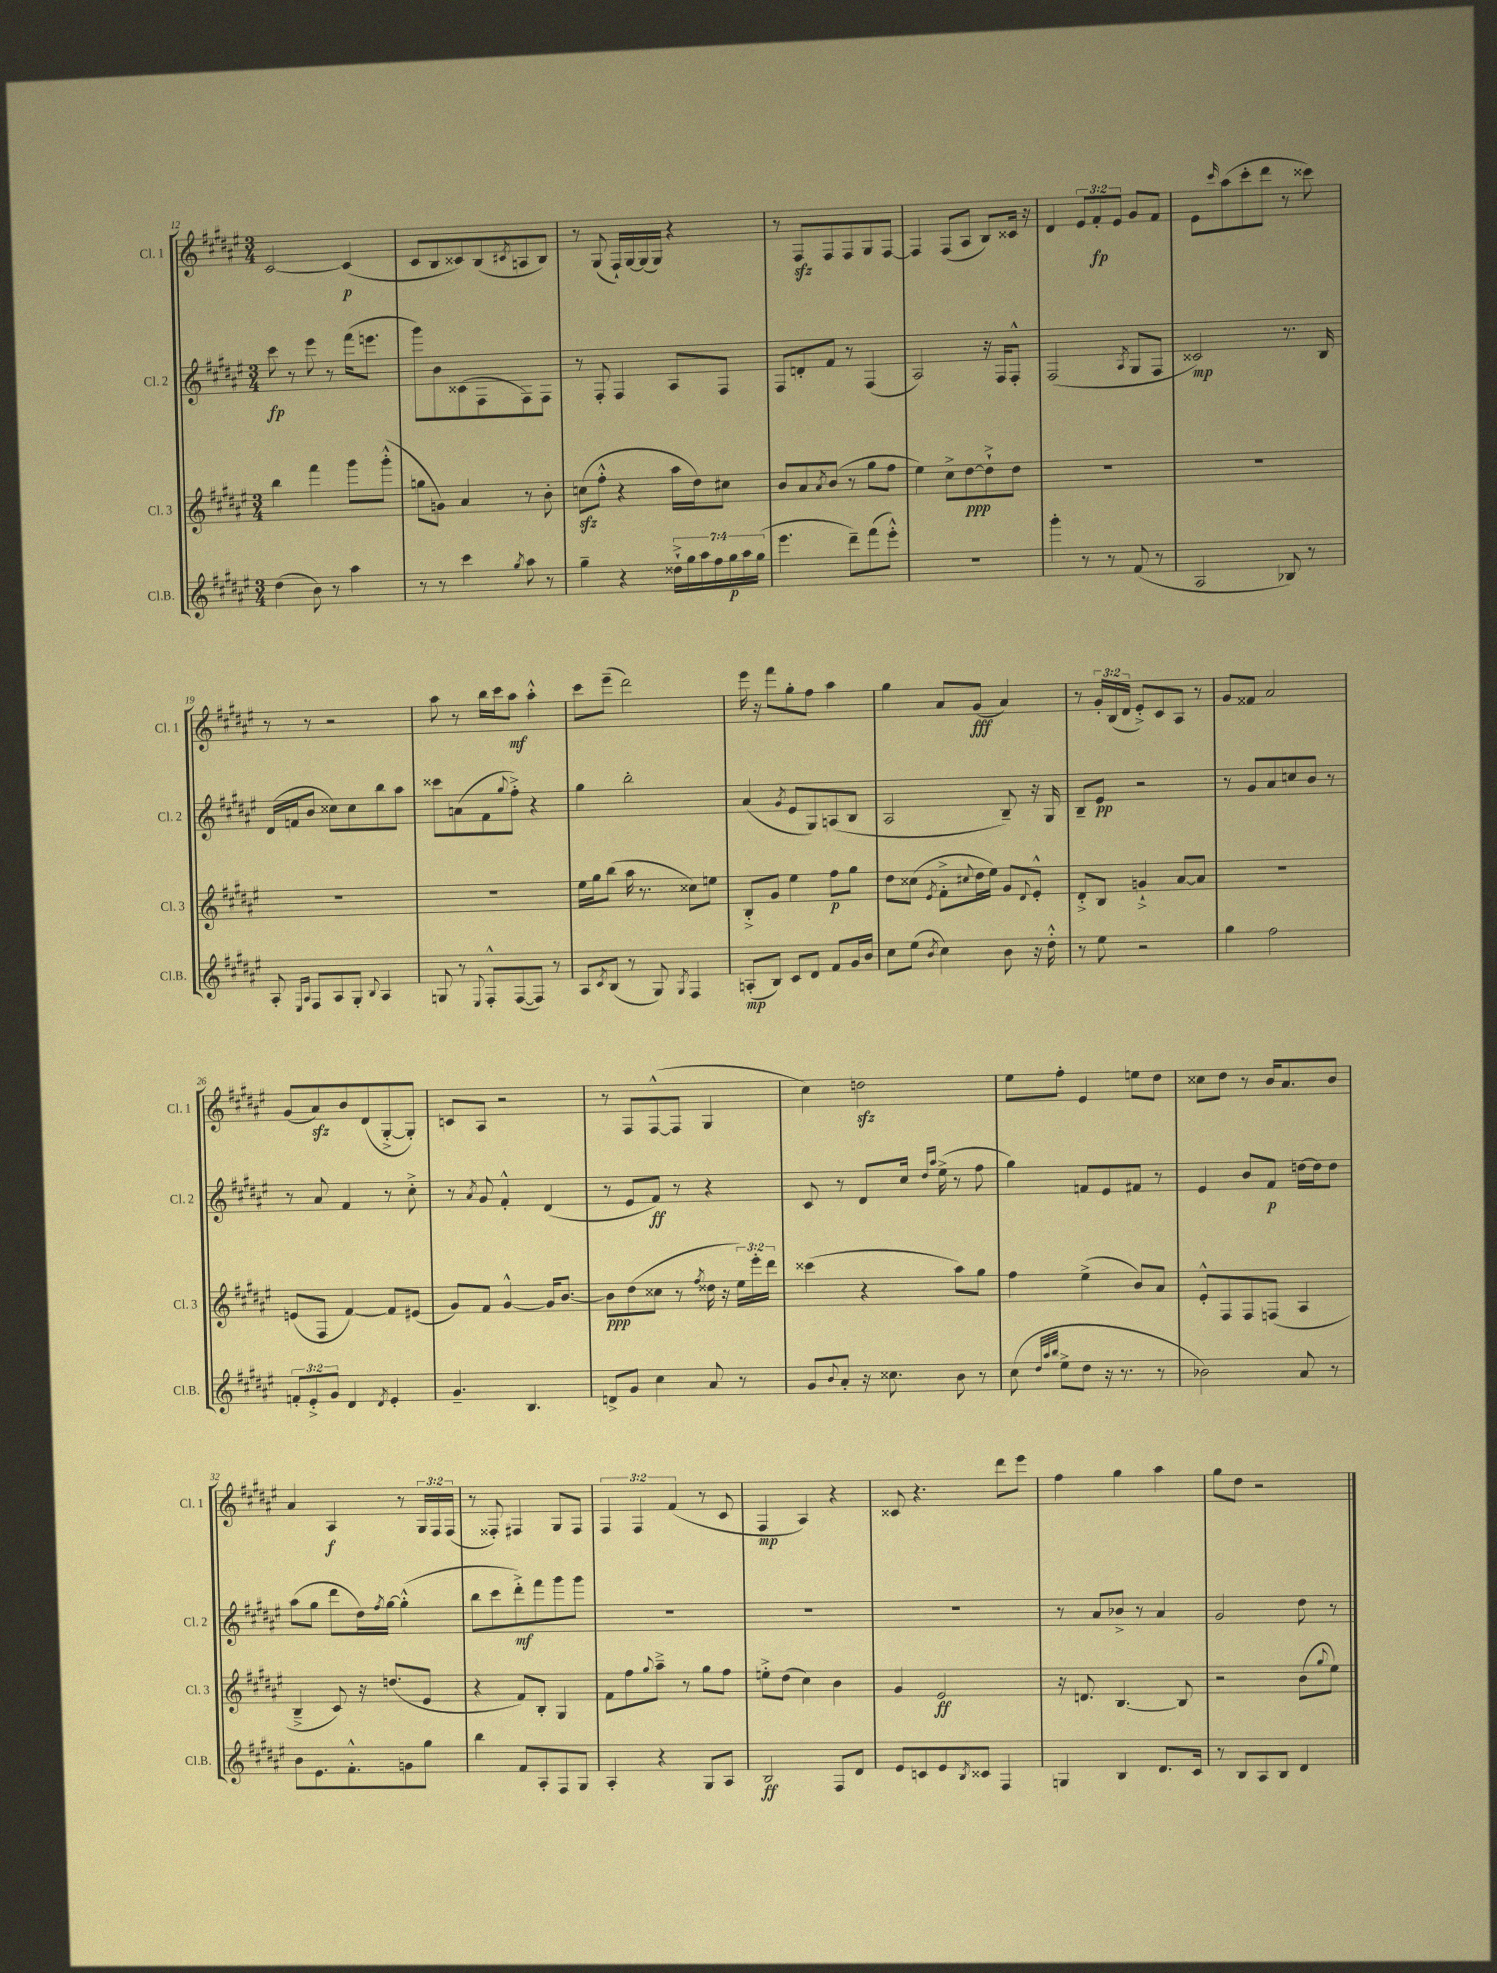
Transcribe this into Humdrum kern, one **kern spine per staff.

**kern	**dynam	**kern	**dynam	**kern	**dynam	**kern	**dynam
*part4	*part4	*part3	*part3	*part2	*part2	*part1	*part1
*staff4	*staff4	*staff3	*staff3	*staff2	*staff2	*staff1	*staff1
*I"Cl.B.	*	*I"Cl. 3	*	*I"Cl. 2	*	*I"Cl. 1	*
*I'Cl.B.	*	*I'Cl. 3	*	*I'Cl. 2	*	*I'Cl. 1	*
*clefG2	*	*clefG2	*	*clefG2	*	*clefG2	*
*k[f#c#g#d#a#e#]	*	*k[f#c#g#d#a#e#]	*	*k[f#c#g#d#a#e#]	*	*k[f#c#g#d#a#e#]	*
*M3/4	*	*M3/4	*	*M3/4	*	*M3/4	*
=12	=12	=12	=12	=12	=12	=12	=12
(4dd#\	.	4bb\	.	8ccc#\	fp	[2c#/	.
.	.	.	.	8r	.	.	.
8b\)	.	4fff#\	.	8eee#\	.	.	.
8r	.	.	.	8r	.	.	.
4aa#\	.	8ggg#\L	.	(16fff#\KL	.	(4c#/]	p
.	.	.	.	8.eeen\J	.	.	.
.	.	(8ggg#'^^\J	.	.	.	.	.
=13	=13	=13	=13	=13	=13	=13	=13
8r	.	8ggn\L	.	8ggg#\L)	.	8c#/L	.
8r	.	8gn\J)	.	8b\	.	8B/	.
4ccc#\	.	4a#/	.	(8c##X\	.	8c##X/)	.
.	.	.	.	8F#\	.	(8B/	.
8qgg#/	.	.	.	.	.	8qc#X/	.
8aa#\	.	8r	.	8F#\)	.	8An/	.
8r	.	8b'\	.	8F#\J	.	8B/J)	.
=14	=14	=14	=14	=14	=14	=14	=14
4gg#~\	.	(8ccnzz\L	.	8r	.	8r	.
.	.	8ff#'^^\J	.	8F#'/	.	(8G#/	.
4r	.	4r	.	4F#/	.	16F#`/LL)	.
.	.	.	.	.	.	[16G#/	.
.	.	.	.	.	.	(16G#/]	.
.	.	.	.	.	.	16G#/JJ)	.
28dd##X`^\LL	.	16aa#\LL	.	8A#/L	.	4r	.
28gg#\	.	.	.	.	.	.	.
.	.	16dd#\J)	.	.	.	.	.
28aa#\	.	.	.	.	.	.	.
28ff#\	.	.	.	.	.	.	.
.	.	8cc#X\J	.	8F#/J	.	.	.
28gg#\	p	.	.	.	.	.	.
28aa#\	.	.	.	.	.	.	.
(28gg#\JJ	.	.	.	.	.	.	.
=15	=15	=15	=15	=15	=15	=15	=15
4.eee#\	.	8b/L	.	8F#/L	.	8r	.
.	.	8a#/	.	8dn'/	.	8F#zz/L	.
.	.	8qa#/	.	.	.	.	.
.	.	(8b/J	.	8f#/J	.	8F#/	.
8ddd#~\L)	.	8r	.	8r	.	8F#/	.
(8fff#\	.	8gg#\L	.	(4F#/	.	8G#/	.
8eee#'^^\J)	.	8ff#\J	.	.	.	[8F#/J	.
=16	=16	=16	=16	=16	=16	=16	=16
2.r	.	4ee#\)	.	2A#/)	.	4F#/]	.
.	.	8cc#^\L	.	.	.	(8F#/L	.
.	.	[8dd#\	ppp	.	.	8A#/J	.
.	.	8dd#`^\]	.	16r	.	8B/L)	.
.	.	.	.	16F#/KL	.	.	.
.	.	8dd#\J	.	8F#'^^/J	.	16c##X/Jk	.
.	.	.	.	.	.	16r	.
=17	=17	=17	=17	=17	=17	=17	=17
4ggg#'\	.	2.r	.	(2F#/	.	4d#/	.
8r	.	.	.	.	.	12e#/L	.
.	.	.	.	.	.	12f#'/	fp
8r	.	.	.	.	.	.	.
.	.	.	.	.	.	12e#/J	.
.	.	.	.	8qA#/	.	.	.
(8f#/	.	.	.	8G#/L	.	8g#/L	.
8r	.	.	.	8F#/J	.	8f#/J	.
=18	=18	=18	=18	=18	=18	=18	=18
2A#/	.	2.r	.	2c##X/)	mp	8e#\L	.
.	.	.	.	.	.	16qqccc#/	.
.	.	.	.	.	.	(8aa#\	.
.	.	.	.	.	.	8ccc#'\	.
.	.	.	.	.	.	8ddd#\J	.
8B-X/)	.	.	.	8.r	.	8r	.
8r	.	.	.	.	.	8ccc##X\)	.
.	.	.	.	16B/	.	.	.
!!LO:LB:g=z
=19	=19	=19	=19	=19	=19	=19	=19
8A#'/	.	2.r	.	(16d#/LL	.	8r	.
.	.	.	.	16fn/J	.	.	.
16qqE#/LL	.	.	.	.	.	.	.
16qqA#/JJ	.	.	.	.	.	.	.
8F#/L	.	.	.	8b/J	.	8r	.
8A#/	.	.	.	8cc##X\L)	.	2r	.
8G#'/J	.	.	.	8cc##\	.	.	.
8qqB/	.	.	.	.	.	.	.
4A#/	.	.	.	8bb\	.	.	.
.	.	.	.	8aa#\J	.	.	.
=20	=20	=20	=20	=20	=20	=20	=20
8Gn/	.	2.r	.	8ccc##X\L	.	8aa#\	.
8r	.	.	.	(8an\	.	8r	.
8qqE#/	.	.	.	.	.	.	.
8F#'^^/L	.	.	.	8f#\	.	16bb\LL	.
.	.	.	.	.	.	16ccc#\J	.
.	.	.	.	8qqgg#/	.	.	.
([8F#/	.	.	.	8ff#'^\J)	.	8aa#\J	mf
8F#/J])	.	.	.	4r	.	4aa#'^^\	.
8r	.	.	.	.	.	.	.
=21	=21	=21	=21	=21	=21	=21	=21
8A#/L	.	16ee#\LL	.	4gg#\	.	8ccc#\L	.
.	.	16gg#\J	.	.	.	.	.
8qc#/	.	.	.	.	.	.	.
(8B/J	.	(8bb\J	.	.	.	(8eee#~\J	.
8r	.	16aa#\	.	2bb'\	.	2ddd#\)	.
.	.	8.r	.	.	.	.	.
8G#/)	.	.	.	.	.	.	.
8qG#/	.	.	.	.	.	.	.
4F#/	.	8cc##X\L)	.	.	.	.	.
.	.	8een\J	.	.	.	.	.
=22	=22	=22	=22	=22	=22	=22	=22
(8An'/L	mp	8B'^/L	.	(4a#/	.	16eee#\	.
.	.	.	.	.	.	16r	.
8B/J)	.	8g#/J	.	.	.	8fff#\L	.
.	.	.	.	8qg#/	.	.	.
8c#/L	.	4ee#\	.	8e#/L	.	8gg#'\	.
8d#/J	.	.	.	8G#/)	.	8ff#\J	.
8f#/L	.	8ff#\L	p	(8An/	.	4aa#\	.
16g#/L	.	8gg#\J	.	8B/J	.	.	.
16b/JJ	.	.	.	.	.	.	.
=23	=23	=23	=23	=23	=23	=23	=23
8cc#\L	.	8dd#\L	.	2A#/	.	4gg#\	.
(8ee#\J	.	(8cc##X\J	.	.	.	.	.
8qb/	.	8qe#/	.	.	.	.	.
4cc#\)	.	8f#'^\L	.	.	.	8a#/L	.
.	.	8qqcc#X/	.	.	.	.	.
.	.	16dd#\L	.	.	.	(8g#/J	fff
.	.	16ee#\JJ)	.	.	.	.	.
8b\	.	8g#/L	.	8B~/)	.	4a#/)	.
.	.	8qqd#/	.	.	.	.	.
16r	.	8e#'^^/J	.	16r	.	.	.
16dd#'^^\	.	.	.	16G#/	.	.	.
=24	=24	=24	=24	=24	=24	=24	=24
8r	.	8d#'^/L	.	8B~/L	.	8r	.
8ee#\	.	8B/J	.	8e#/J	pp	24g#'/LL	.
.	.	.	.	.	.	(24B/	.
.	.	.	.	.	.	24d#/JJ	.
2r	.	4gn`^/	.	2r	.	8e#'^/L)	.
.	.	.	.	.	.	8c#/	.
.	.	[8a#/L	.	.	.	8A#/J	.
.	.	8a#/J]	.	.	.	8r	.
=25	=25	=25	=25	=25	=25	=25	=25
4gg#\	.	2.r	.	8r	.	8g#/L	.
.	.	.	.	8g#/L	.	8f##X/J	.
2ff#\	.	.	.	8a#/	.	2a#/	.
.	.	.	.	8ccn/	.	.	.
.	.	.	.	8b/J	.	.	.
.	.	.	.	8r	.	.	.
!!LO:LB:g=z
=26	=26	=26	=26	=26	=26	=26	=26
12fn'/L	.	(8en/L	.	8r	.	(8g#/L	.
12e#'^/	.	.	.	.	.	.	.
.	.	8F#/J	.	8a#/	.	8a#zz/)	.
12g#/J	.	.	.	.	.	.	.
4d#/	.	[4f#/)	.	4f#/	.	8b/	.
.	.	.	.	.	.	(8d#/	.
8qd#/	.	.	.	.	.	.	.
4e#'/	.	8f#/L]	.	8r	.	[8G#'^/	.
.	.	(8e#X/J	.	8cc#'^\	.	8G#'/J])	.
=27	=27	=27	=27	=27	=27	=27	=27
4.g#~/	.	8g#/L)	.	8r	.	8cn/L	.
.	.	.	.	8qa#/	.	.	.
.	.	8f#/J	.	8g#/	.	8A#/J	.
.	.	[4g#^^/	.	4f#'^^/	.	2r	.
4.B/	.	.	.	.	.	.	.
.	.	16g#/KL]	.	(4d#/	.	.	.
.	.	[8.b/J	.	.	.	.	.
=28	=28	=28	=28	=28	=28	=28	=28
8dn^/L	.	8b\L]	ppp	8r	.	8r	.
8g#/J	.	(8dd#\	.	8e#/L	.	8F#/L	.
4cc#\	.	8cc##X\J	.	8f#/J)	ff	([8F#^^/	.
.	.	8r	.	8r	.	8F#/J]	.
.	.	8qff#/	.	.	.	.	.
8a#/	.	16dd##X\	.	4r	.	4G#/	.
.	.	16r	.	.	.	.	.
8r	.	24ee#\LL)	.	.	.	.	.
.	.	24eee#'\	.	.	.	.	.
.	.	24ddd#\JJ	.	.	.	.	.
=29	=29	=29	=29	=29	=29	=29	=29
8g#/L	.	(4ccc##X\	.	8c#/	.	4cc#\)	.
8qqb/	.	.	.	.	.	.	.
8a#'/J	.	.	.	8r	.	.	.
16r	.	4r	.	8d#/L	.	2ddnzz\	.
8.cc##X\	.	.	.	.	.	.	.
.	.	.	.	16cc#/Jk	.	.	.
.	.	.	.	16qqdd#/LL	.	.	.
.	.	.	.	16qqaa#/JJ	.	.	.
.	.	.	.	(16ee#^\	.	.	.
8b\	.	8aa#\L)	.	8r	.	.	.
8r	.	8gg#\J	.	8ff#\	.	.	.
=30	=30	=30	=30	=30	=30	=30	=30
(8cc#\	.	4ff#\	.	4gg#\)	.	8ee#\L	.
32qqdd#/LLL	.	.	.	.	.	.	.
32qqaa#/	.	.	.	.	.	.	.
32qqbb/JJJ	.	.	.	.	.	.	.
8ee#^\L	.	.	.	.	.	8ff#'\J	.
8dd#\J	.	(4ee#^\	.	8fn/L	.	4e#/	.
16r	.	.	.	8e#/	.	.	.
8.r	.	.	.	.	.	.	.
.	.	8b/L)	.	8f#X/J	.	8een\L	.
8r	.	8a#/J	.	8r	.	8dd#\J	.
=31	=31	=31	=31	=31	=31	=31	=31
2b-X\)	.	8e#'^^/L	.	4e#/	.	8cc##X\L	.
.	.	8F#/	.	.	.	8dd#\J	.
.	.	8F#/	.	8b/L	.	8r	.
.	.	(8Fn/J	.	8f#/J	p	16b/KL	.
.	.	.	.	.	.	8.a#/	.
8a#/	.	4A#/	.	[16ddn\LL	.	.	.
.	.	.	.	16dd\J]	.	.	.
8r	.	.	.	8dd\J	.	8b/J	.
!!LO:LB:g=z
=32	=32	=32	=32	=32	=32	=32	=32
8b\L	.	4B~^/	.	(8aa#\L	.	4a#/	.
8.e#\	.	.	.	8gg#\J	.	.	.
.	.	8c#/)	.	8ddd#\L	.	4A#/	f
8.f#'^^\	.	.	.	.	.	.	.
.	.	16r	.	16dd#\L)	.	.	.
.	.	.	.	8qff#/	.	.	.
.	.	(8.ddn/L	.	[16gg#\JJ	.	.	.
8gn\	.	.	.	(4gg#'^^\]	.	8r	.
8gg#\J	.	8e#/J	.	.	.	24G#/LL	.
.	.	.	.	.	.	24F#/	.
.	.	.	.	.	.	(24F#/JJ	.
=33	=33	=33	=33	=33	=33	=33	=33
4bb\	.	4r	.	8bb\L	.	8r	.
.	.	.	.	8ccc#\	.	8F##X'/)	.
8f#/L	.	8f#/L)	.	8ddd#'^\)	mf	4F#X/	.
8A#'/	.	8B'/J	.	8fff#\	.	.	.
8F#/	.	4G#/	.	8ggg#\	.	8G#/L	.
8G#/J	.	.	.	8ggg#\J	.	8F#/J	.
=34	=34	=34	=34	=34	=34	=34	=34
4A#'/	.	8f#\L	.	2.r	.	6F#/	.
.	.	8ff#\	.	.	.	.	.
.	.	.	.	.	.	6F#/	.
.	.	8qqgg#/	.	.	.	.	.
4r	.	8aa#~^\J	.	.	.	.	.
.	.	.	.	.	.	(6f#/	.
.	.	8r	.	.	.	.	.
8G#/L	.	8gg#\L	.	.	.	8r	.
8A#/J	.	8ff#\J	.	.	.	8c#/	.
=35	=35	=35	=35	=35	=35	=35	=35
2B/	ff	8een'^\L	.	2.r	.	4F#/	mp
.	.	(8dd#\J	.	.	.	.	.
.	.	4cc#\)	.	.	.	4A#/)	.
8F#/L	.	4b\	.	.	.	4r	.
8d#/J	.	.	.	.	.	.	.
=36	=36	=36	=36	=36	=36	=36	=36
8e#/L	.	4g#/	.	2.r	.	8c##X/	.
8cn/	.	.	.	.	.	4.r	.
8e#/	.	2e#/	ff	.	.	.	.
8qB/	.	.	.	.	.	.	.
8c##X/J	.	.	.	.	.	.	.
4F#/	.	.	.	.	.	8ddd#\L	.
.	.	.	.	.	.	8eee#\J	.
=37	=37	=37	=37	=37	=37	=37	=37
4Gn/	.	16r	.	8r	.	4ff#\	.
.	.	8.dn/	.	.	.	.	.
.	.	.	.	8a#/L	.	.	.
4B/	.	[4.B/	.	8b-X^/J	.	4gg#\	.
.	.	.	.	8r	.	.	.
8.d#/L	.	.	.	4a#/	.	4aa#\	.
.	.	8B/]	.	.	.	.	.
16c#/Jk	.	.	.	.	.	.	.
=38	=38	=38	=38	=38	=38	=38	=38
8r	.	2r	.	2g#/	.	8gg#\L	.
8B/L	.	.	.	.	.	8dd#\J	.
8A#/	.	.	.	.	.	2r	.
8B/J	.	.	.	.	.	.	.
4d#/	.	(8b\L	.	8dd#\	.	.	.
.	.	8qqgg#/	.	.	.	.	.
.	.	8ee#\J)	.	8r	.	.	.
==	==	==	==	==	==	==	==
*-	*-	*-	*-	*-	*-	*-	*-
